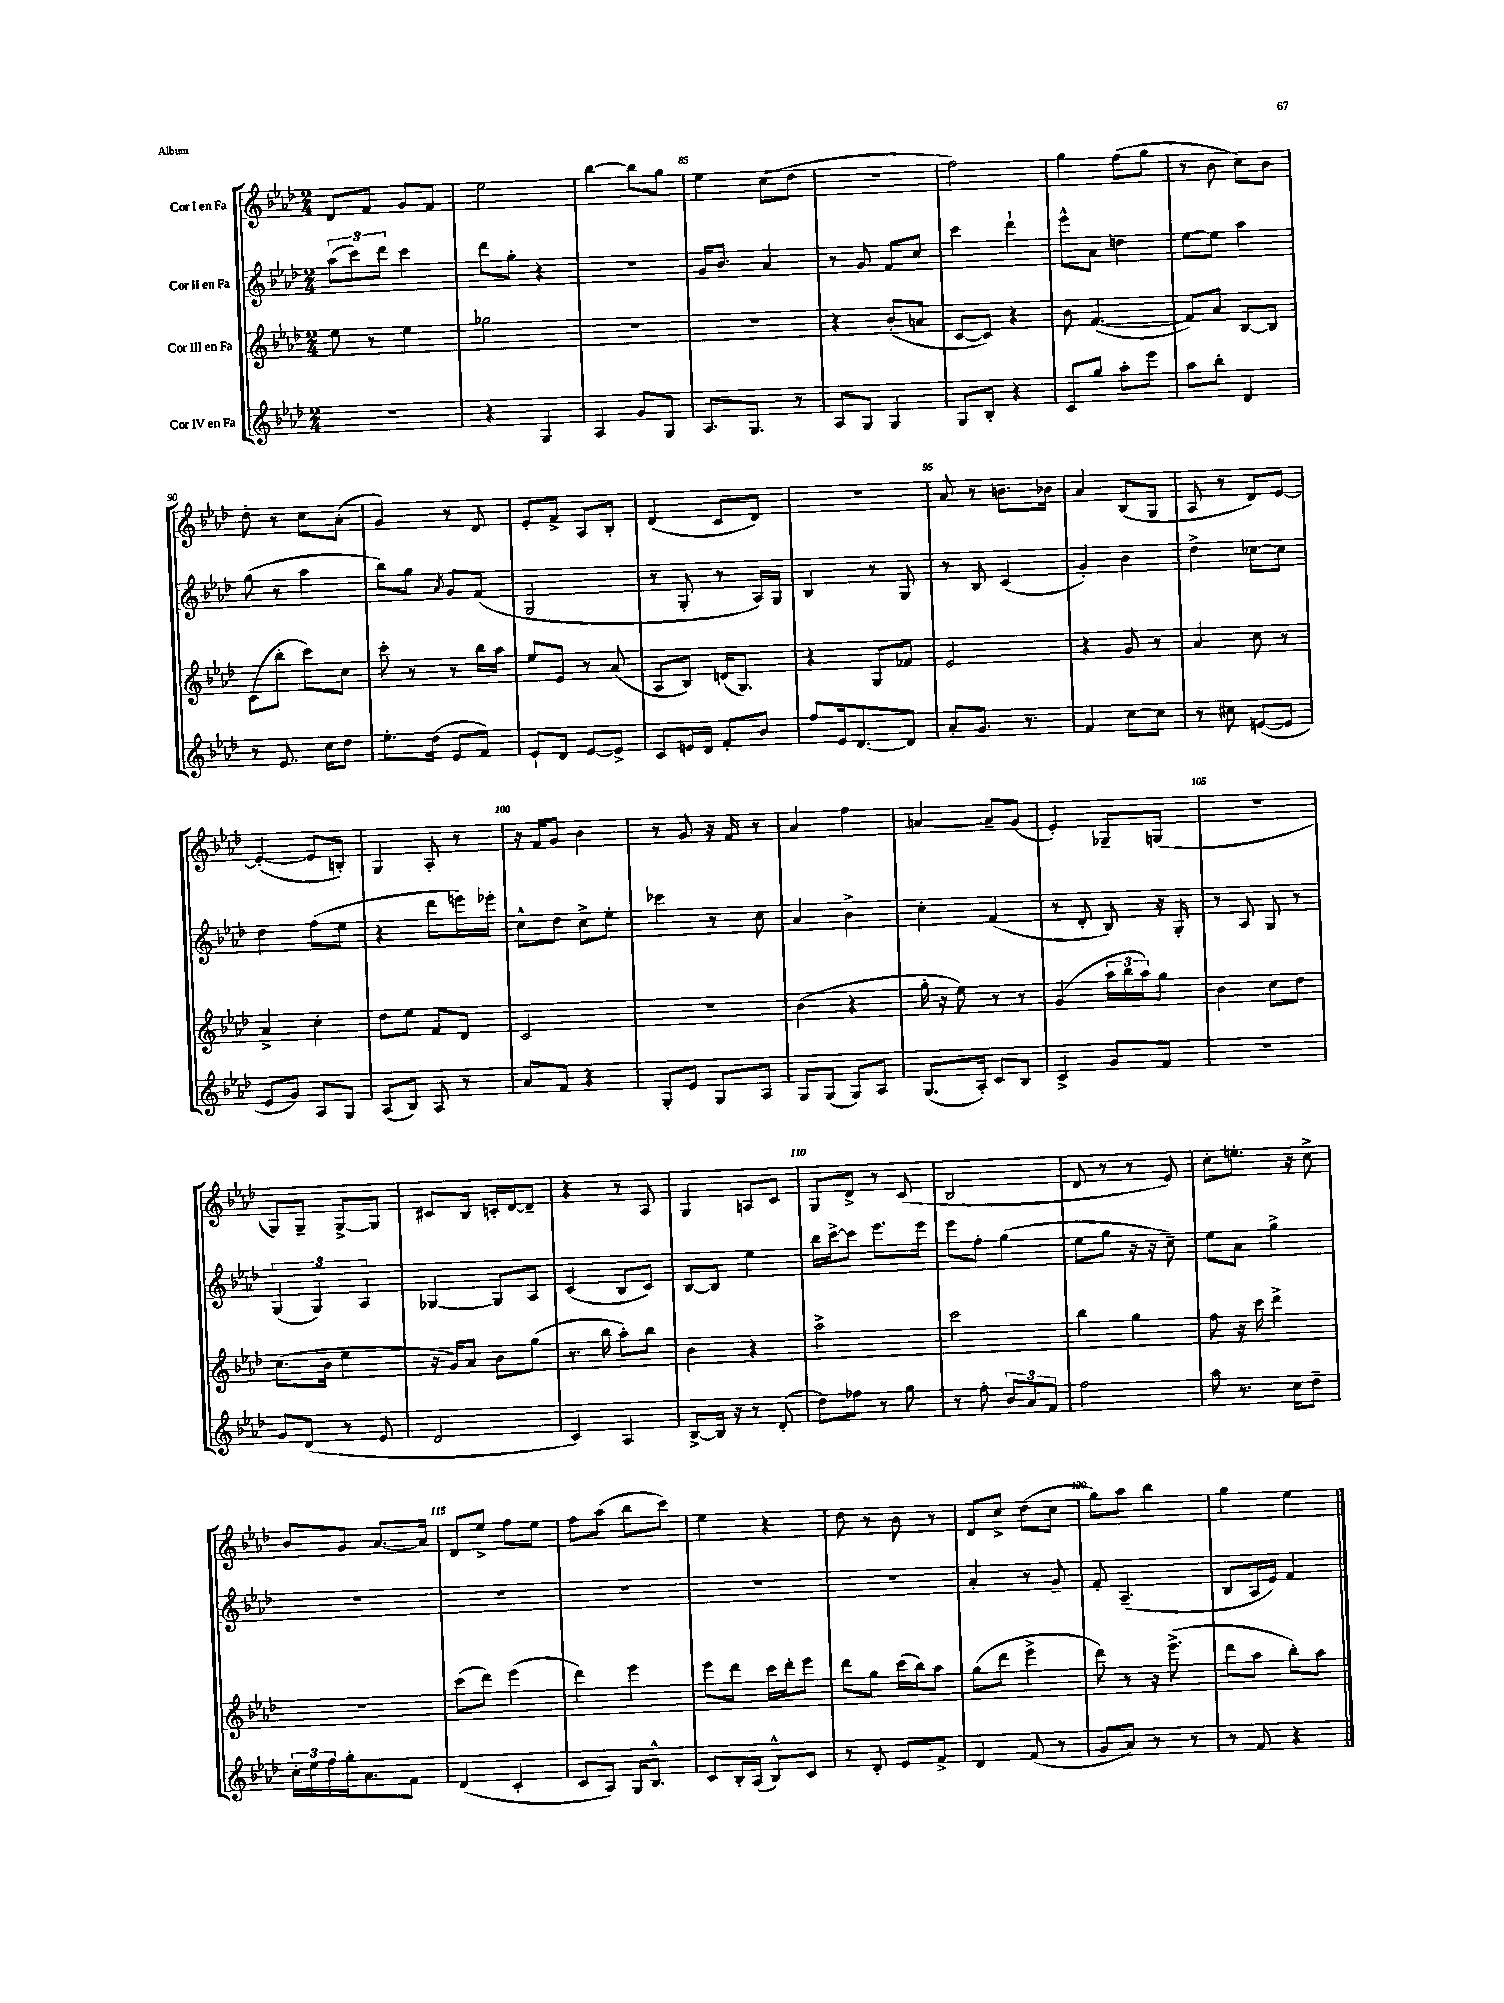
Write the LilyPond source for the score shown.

<<
\new StaffGroup <<
\new Staff = "s0" \with { instrumentName = "Cor I en Fa" } {
    \clef treble \key aes \major \numericTimeSignature \time 2/4
    des'8 f'8 g'8 f'8 |
    ees''2 |
    bes''4~ bes''8 g''8 |
    ees''4 c''8( des''8 |
    R2 |
    f''2) |
    g''4 f''8( g''8 |
    r8 bes'8 c''8) bes'8 |
    des''8-. r8 c''8 aes'8-.( |
    g'4) r8 des'8 |
    ees'8-. f'8-> aes8 bes8-. |
    des'4( c'8 des'8) |
    R2 |
    aes'8 r8 b'8. bes'16 |
    aes'4 bes8( g8 |
    aes8 r8 des'8) ees'8~ |
    ees'4~-.( ees'8 b8-.) |
    g4 aes8-. r8 |
    r16 f'16 g'8 bes'4 |
    r8 g'8 r16 f'16 r8 |
    aes'4 f''4 |
    a'4~ a'8-- g'8( |
    ees'4-.) ges8-- g8( |
    r2 |
    g8) g8-- g8~-> g8 |
    cis'8 bes8 c'16-. des'16~ des'8-- |
    r4 r8 aes8 |
    g4 a8 c'8 |
    g8 des'8-> r8 c'8( |
    bes2 |
    des'8 r8 r8 ees'8) |
    c''8-. e''8.-. r16 c''8-> |
    bes'8 g'8 aes'8.~ aes'16 |
    des'8 ees''8-> f''8 ees''8 |
    f''8 aes''8( bes''8 c'''8) |
    ees''4 r4 |
    des''8 r8 bes'8 r8 |
    des'8 c''8-> des''8( c''8 |
    g''8) aes''8 bes''4 |
    g''4 ees''4 \bar "|." |
}
\new Staff = "s1" \with { instrumentName = "Cor II en Fa" } {
    \clef treble \key aes \major \numericTimeSignature \time 2/4
    \tuplet 3/2 { aes''8( c'''8) des'''8 } c'''4 |
    des'''8 g''8-. r4 |
    R2 |
    g'16 bes'8. aes'4 |
    r8 g'8 f'8 c''8 |
    c'''4 des'''4-! |
    ees'''8-^ aes'8 d''4 |
    ees''8~ ees''8 aes''4 |
    g''8( r8 aes''4 |
    bes''8) g''8 \acciaccatura { aes'8 } g'8 f'8( |
    g2 |
    r8 g8-. r8 aes16) g16 |
    bes4 r8 g8 |
    r8 bes8 c'4( |
    g'4-.) bes'4 |
    des''4-> ces''8~ ces''8 |
    des''4 f''8( ees''8 |
    r4 des'''8 e'''16) ees'''16-. |
    c''8-^ des''8 c''8-> ees''8-. |
    ces'''4 r8 c''8 |
    aes'4 bes'4-> |
    c''4-. f'4( |
    r8 des'8-. bes8) r16 g16-. |
    r8 aes8 g8 r8 |
    \tuplet 3/2 { g4( g4) aes4 } |
    ges4~ ges8 aes8 |
    c'4( bes8 c'8) |
    bes8~ bes8 ees''4 |
    bes''16 c'''16~-> c'''8 ees'''8. ees'''16 |
    ees'''8 f''8-. g''4( |
    ees''8 g''8 r16 r16 c''8--) |
    ees''8 aes'8 g''4-> |
    R2 |
    R2 |
    R2 |
    R2 |
    R2 |
    aes'4-. r8 g'8-- |
    f'8-. aes4.--( |
    bes8 aes16 ees'16) f'4 \bar "|." |
}
\new Staff = "s2" \with { instrumentName = "Cor III en Fa" } {
    \clef treble \key aes \major \numericTimeSignature \time 2/4
    ees''8 r8 ees''4 |
    ges''2 |
    R2 |
    R2 |
    r4 bes'8-.( a'8 |
    c'8~ c'8) r4 |
    bes'8 f'4.~( |
    f'8) aes'8 bes8~ bes8 |
    c'8( bes''8-. c'''8) c''8 |
    c'''8-. r8 r8 bes''16 aes''16 |
    ees''8 ees'8 r8 aes'8( |
    aes8 bes8) d'16( g8.) |
    r4 g8 fes'8 |
    ees'2 |
    r4 g'8 r8 |
    aes'4 c''8 r8 |
    aes'4-> c''4-. |
    des''8 ees''8 f'8 des'8 |
    c'2 |
    R2 |
    bes'4( r4 |
    g''16-. r16 ees''8) r8 r8 |
    g'4( \tuplet 3/2 { aes''16 bes''16 aes''16) } g''8 |
    bes'4 c''8 des''8 |
    c''8.( bes'16 ees''4 |
    r16 g'16) aes'8 bes'8 g''8( |
    r8. bes''16 aes''8-.) bes''8 |
    bes'4 r4 |
    aes''2-> |
    c'''2 |
    bes''4 g''4 |
    f''8 r16 c'''16 des'''4-> |
    r2 |
    c'''8( des'''8) ees'''4( |
    des'''4) ees'''4 |
    ees'''8 des'''8 c'''16 des'''16-. ees'''8 |
    des'''8 g''8 c'''16( bes''16) aes''8 |
    g''8( des'''8 ees'''4-> |
    des'''8) r8 r16 ees'''8.->( |
    des'''8 aes''8 bes''8-.) aes''8 \bar "|." |
}
\new Staff = "s3" \with { instrumentName = "Cor IV en Fa" } {
    \clef treble \key aes \major \numericTimeSignature \time 2/4
    R2 |
    r4 g4 |
    aes4 g'8 g8 |
    aes8. g8. r8 |
    aes8 g8 g4 |
    g8 bes8-. r4 |
    c'8 g''8 aes''8-. ees'''8 |
    aes''8 bes''8-. des'4 |
    r8 ees'8. c''16 des''8 |
    ees''8.-. des''16( ees'8 f'8) |
    ees'8-! des'8 ees'8~ ees'8-> |
    c'8 e'16 des'16 f'8-. bes'8 |
    f''8 ees'16 des'8.~ des'8 |
    aes'8-. g'8. r8. |
    f'4 c''8~ c''8 |
    r8 cis''8 e'8~( e'8 |
    ees'8 g'8) aes8 g8 |
    aes8( bes8) aes8 r8 |
    aes'8 f'8 r4 |
    g8-. ees'8 g8 aes8 |
    g8 g8( g8) aes8 |
    g8.( aes16-.) c'8 bes8 |
    c'4-> g'8 f'8 |
    r2 |
    g'8 des'8( r8 ees'8 |
    des'2 |
    c'4) aes4 |
    bes8~-> bes16 r16 r8 des'8-.( |
    des''8) fes''8 r8 g''8 |
    r8 f''8-. \tuplet 3/2 { bes'8 aes'8 f'8 } |
    f''2 |
    aes''8 r8. c''16 des''8-- |
    \tuplet 3/2 { c''16-. ees''16 f''16 } g''16-. aes'8. f'8 |
    des'4( c'4-. |
    c'8 aes8) g16 bes8.-^ |
    c'8 bes16-. aes16( bes8-^) c'8 |
    r8 des'8-. ees'8 f'8-> |
    des'4 f'8( r8 |
    g'8 aes'8) r8 r8 |
    r8 f'8 r4 \bar "|." |
}
>>
>>
\layout { \context { \Score currentBarNumber = #82 \override BarNumber.break-visibility = ##(#f #t #t) barNumberVisibility = #(every-nth-bar-number-visible 5) } }
